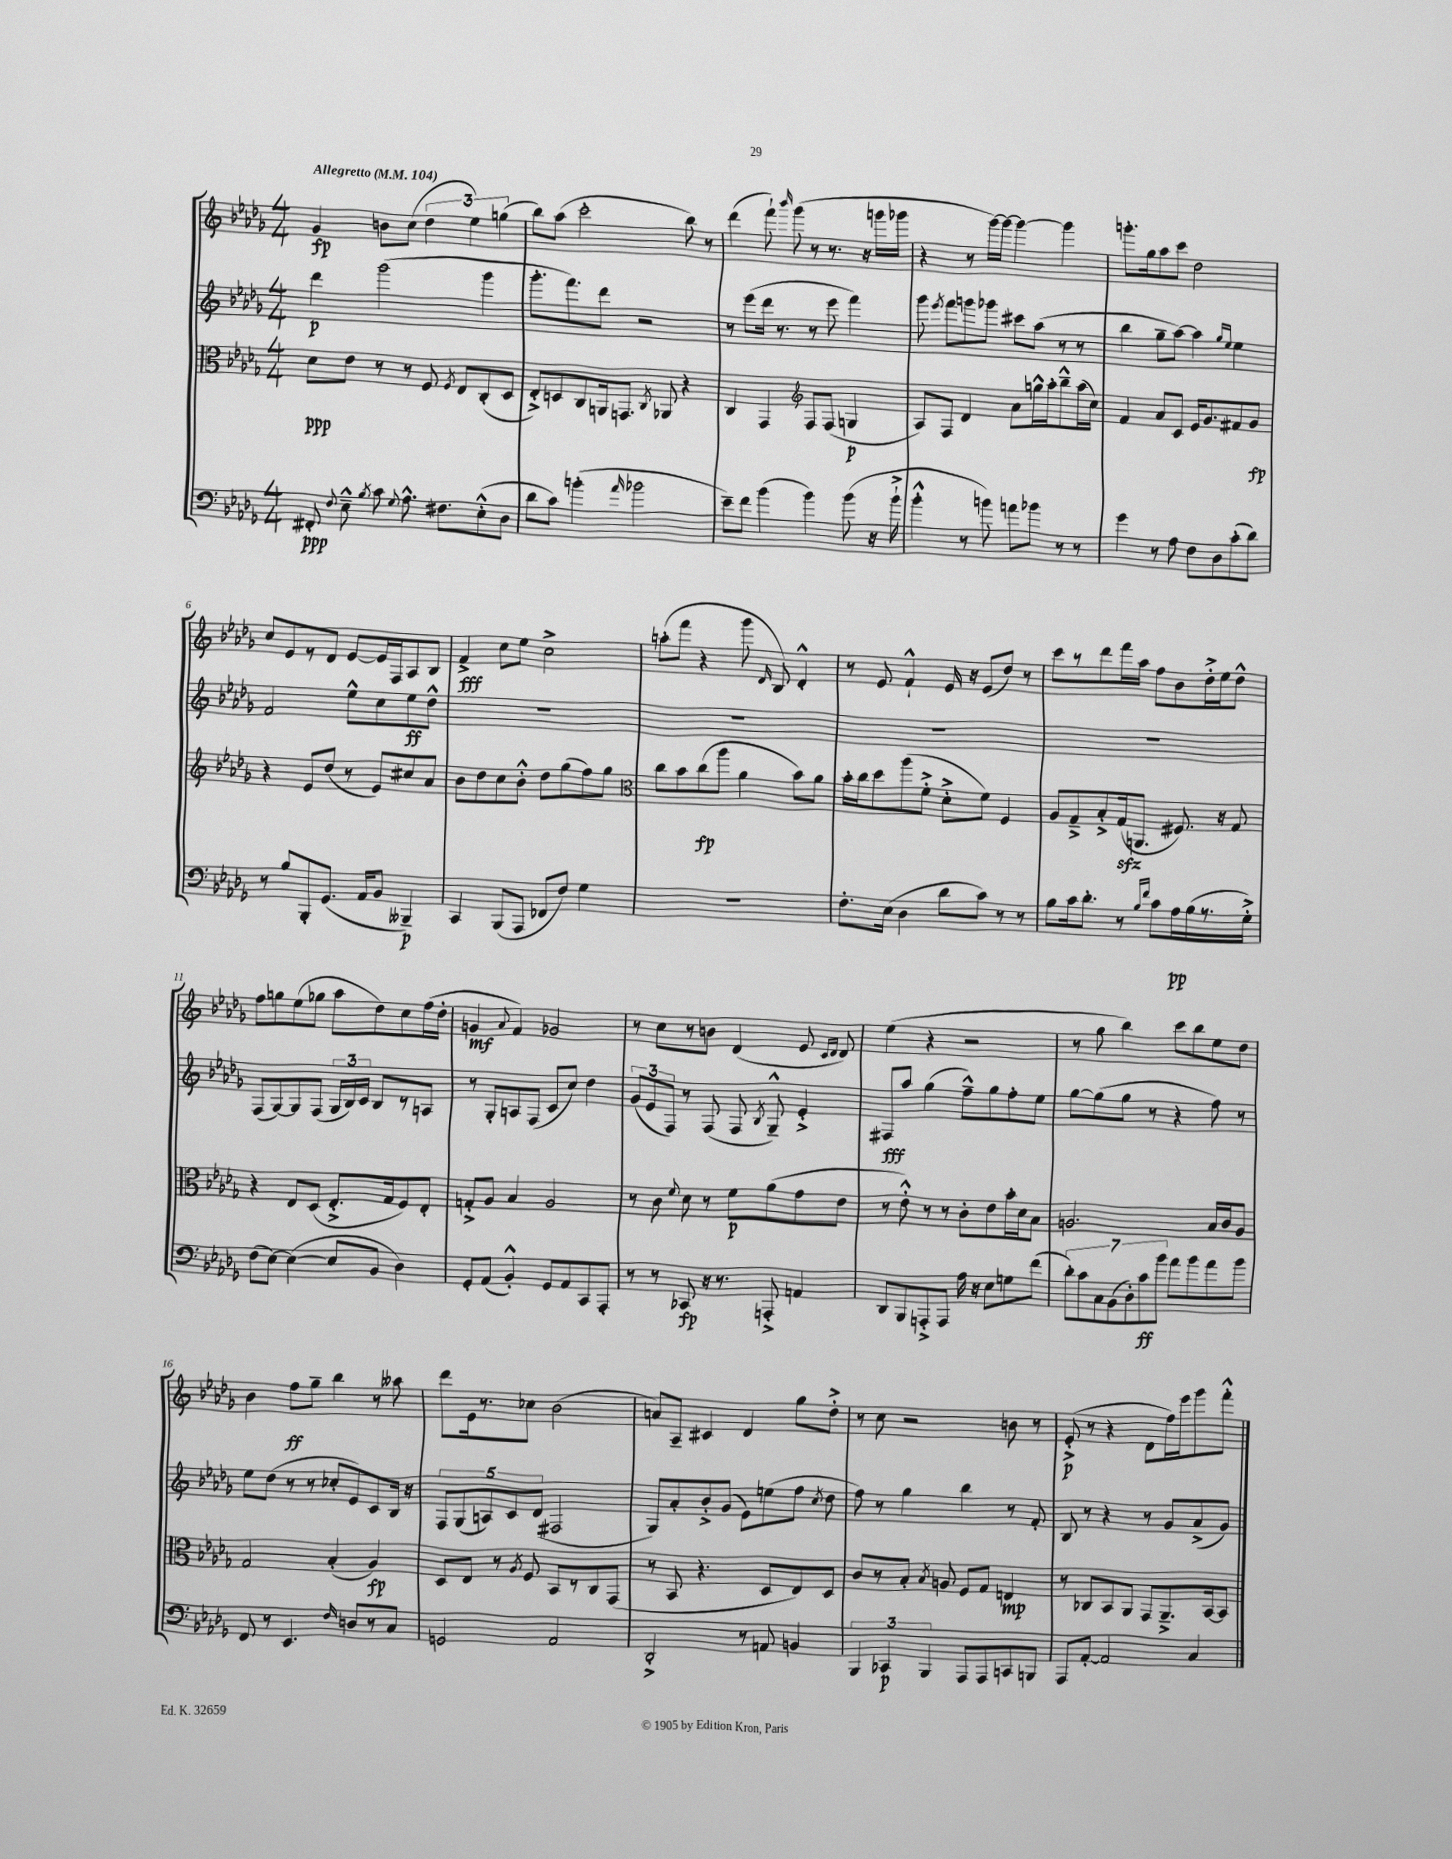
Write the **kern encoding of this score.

**kern	**kern	**kern	**kern
*staff4	*staff3	*staff2	*staff1
*clefF4	*clefC3	*clefG2	*clefG2
*k[b-e-a-d-g-]	*k[b-e-a-d-g-]	*k[b-e-a-d-g-]	*k[b-e-a-d-g-]
*M4/4	*M4/4	*M4/4	*M4/4
*MM104	*MM104	*MM104	*MM104
8FF#'	8d-	4ddd-	4g-
8qqF	.	.	.
8E-~^^	8e-	.	.
8qB-	.	.	.
8c	8r	(2ggg-	8b
8qqG-	.	.	.
8.A-^^	8r	.	(8cc
.	8F	.	6dd-
8.F#	.	.	.
.	8qF	.	.
.	8E-	.	.
.	.	.	6ee-)
(8E-'^^	(8C'	4ggg-	.
.	.	.	(6gg
8D-	8D-	.	.
=	=	=	=
8d-	8E-'^)	8.ggg-'	8bb-)
8c)	8D	.	(8aa-
.	.	8.fff)	.
(4b'	8C	.	2ccc'
.	16AA	8ddd-	.
.	8.GG	.	.
16qqa-	.	.	.
2b-	.	2r	.
.	8qC	.	.
.	8AA-	.	.
.	4r	.	8bb-)
.	.	.	8r
=	=	=	=
8e-~)	4C	8r	(4ddd-
8f	.	(8eee-	.
(4b-	4GG-	16ddd-	8fff`)
.	.	8.r	.
.	.	.	16qqbbb-
.	.	.	(8ggg-
*	*clefG2	*	*
4b-)	8F	8r	8r
.	(8F	8eee-	8.r
(8b-	4G	4fff)	.
.	.	.	16r
16r	.	.	16ggg
16b-`^	.	.	16ggg-
=	=	=	=
4b-'^^	8A-)	8ggg-	4r
.	.	8qeee-	.
.	8F	8fff	.
8r	4d-	8ggg	8r
8b)	.	8ggg-	[16ggg-)
.	.	.	16ggg-_
8a	8a-	8ccc#	4ggg-_
8b-	16gg^^	(8aa-	.
.	16aa-'	.	.
8r	8bb-~^^	8r	4ggg-]
8r	(16aa-	8r	.
.	16cc)	.	.
=	=	=	=
4g-	4f	4bb-	8.ggg'
.	.	.	16gg-
8r	8a-	8gg-~	8aa-
8A-	8c	[8aa-)	8ccc
8F	16e-	4aa-]	2dd-
.	8.g-	.	.
8D-	.	.	.
.	.	16qqgg-	.
.	.	16qqee-	.
(8c'	8f#	4ee-	.
8d-)	8g-	.	.
=	=	=	=
8r	4r	2f	8cc
8B-	.	.	8e-
8BBB-'	8e-	.	8r
(8.GG-	(8dd-	.	8d-
.	8r	8ee-^^	[8e-
16AA-	.	.	.
8BB-	8e-)	8cc	16e-]
.	.	.	16F
4BBB--~)	8cc#	8ee-	8A-
.	8a-	8dd-^^	8B-
=	=	=	=
4CC	8b-	1r	4f^
.	8dd-	.	.
(8BBB-	8cc	.	8cc
8AAA-	8b-'^^	.	8ee-
8FF-	8dd-	.	2cc^
8F)	(8gg-	.	.
4G-	8ff)	.	.
.	8gg-	.	.
=	=	=	=
*	*clefC3	*	*
1r	8cc	1r	(8aa'
.	8b-	.	8fff
.	(8cc	.	4r
.	8aa-	.	.
.	4a-	.	8ggg-
.	.	.	16qqd-
.	.	.	8B-)
.	8b-)	.	4d-'^^
.	8a-	.	.
=	=	=	=
8.F'	16b-'	1r	8r
.	16cc	.	.
.	8dd-	.	8e-
(16E-	.	.	.
4D-	(8aa-	.	4f`^^
.	8f'^	.	.
8d-	8d-'^	.	16e-
.	.	.	16r
8c)	8f)	.	(8e-
8r	4F	.	8dd-)
8r	.	.	8r
=	=	=	=
8B-	8A-	1r	8ccc
16c	8G-~^	.	8r
8.d-'	.	.	.
.	8B-'^	.	8ddd-
8r	(16G-	.	16fff
.	8.AA	.	16aa-
16qqB-	.	.	.
16qqf	.	.	.
8c	.	.	8ff
16A-	8.F#)	.	8b-
(16B-	.	.	.
8.r	.	.	16dd-'^
.	16r	.	16ee-
.	8G-	.	8dd-^^
16G-'^)	.	.	.
=	=	=	=
(8F	4r	(8F	8ff
[8E-)	.	[8G-)	8gg
(4E-_	8E-	8G-]	(8ee-
.	(8D-	(8F	8gg-
8E-]	8.E-'^	24G-	8aa-
.	.	24B-)	.
.	.	24c	.
8BB-	.	8B-	8dd-)
.	16G-	.	.
4D-)	8F)	8r	8cc
.	8E-'	8A	(16ff
.	.	.	16dd-'
=	=	=	=
8GG-'	8G'^	8r	4g
(8AA-	8A-	8G-'	.
.	.	.	8qqa-
4BB-'^^)	4B-	8A	4f)
.	.	(8F	.
8GG-	2A-	8c	2g-
8AA-	.	8cc)	.
8CC	.	4dd-	.
8AAA-'	.	.	.
=	=	=	=
8r	8r	(12g-	8r
.	.	12e-	.
8r	8c	.	8cc
.	.	12F)	.
.	8qqf	.	.
8CC-	8d-	8r	8r
16r	8r	(8F	8b
8.r	.	.	.
.	8f	8F	(4d-
.	.	8qB-	.
8AAA'^	(8a-	8G-~^^)	.
4AA	8g-	4e-'^	8e-
.	.	.	16qqc
.	.	.	16qqd-
.	8e-	.	8d-)
=	=	=	=
8DD-	8r	8F#	(4ee-
8BBB-	8e-'^^)	8aa-	.
8AAA'^	8r	(4gg-	4r
8AAA	8r	.	.
16A-	8c'	8ff~^^)	2r
16r	.	.	.
8E-	8e-	8gg-	.
8G	16b-'	8ff'	.
.	16d-	.	.
(8f	8B-	8ee-	.
=	=	=	=
14d-')	2.A	[8gg-	8r
14c	.	.	.
.	.	(8gg-]	8gg-
14C	.	.	.
(14BB-	.	.	.
.	.	8gg-	4bb-)
14D-')	.	.	.
14c	.	.	.
.	.	8r	.
14b-	.	.	.
8a-	.	4r	8ccc
8b-	.	.	8bb-
8a-	16B-	8ff)	8ee-
.	16c	.	.
8b-	8A	8r	8dd-
=	=	=	=
8FF	2G-	8ee-	4b-
8r	.	(8dd-	.
4.EE-	.	8r	8ff
.	.	8r	8gg-~
.	(4B-'	8cc-'	4bb-
16qqF	.	.	.
8D	.	8e-)	.
8r	4A-)	8c	8r
8C	.	16B-	8aa--
.	.	16r	.
=	=	=	=
2GG	8D-	10F	8ddd-
.	.	(10G-	.
.	8E-	.	16e-
.	.	.	8.r
.	.	10A)	.
.	8r	.	.
.	.	10c	.
.	8qA-	.	.
.	8F	.	8cc-
.	.	(10d-	.
2AA-	8BB-	2F#	(2b-
.	8r	.	.
.	8C	.	.
.	(8GG-	.	.
=	=	=	=
2DD-'^	8r	8G-)	8a)
.	8BB-	8a-'	8A-~
.	4.r	8b-'^	4c#
.	.	(8g-	.
8r	.	8e-)	4d-
8AA	8D-	(8ee	.
4BB	8E-)	8ff	8gg-
.	.	8qcc	.
.	8D-	8dd-	8dd-'^
=	=	=	=
6BBB-	8c	8ff)	8r
.	8r	8r	8cc
6CC-	.	.	.
.	8B-'	4gg-	2r
6BBB-	.	.	.
.	8qB-	.	.
.	8A	.	.
8AAA-	8F	4bb-	.
8AAA-	8G-	.	.
8CC	4E	8r	8b
8BBB	.	8f'	8r
=	=	=	=
8AAA-	8r	8B-	(8e-'^
[8AA-'	8C-	8r	8r
2AA-]	8BB-	4r	4r
.	8AA-	.	.
.	8GG-	8r	8d-
.	8.AA-~^	8g-	16ff)
.	.	.	16eee-
4C	.	(8a-^	8ggg-
.	[16BB-	.	.
.	8BB-]	8g-)	8fff'^^
==	==	==	==
*-	*-	*-	*-
